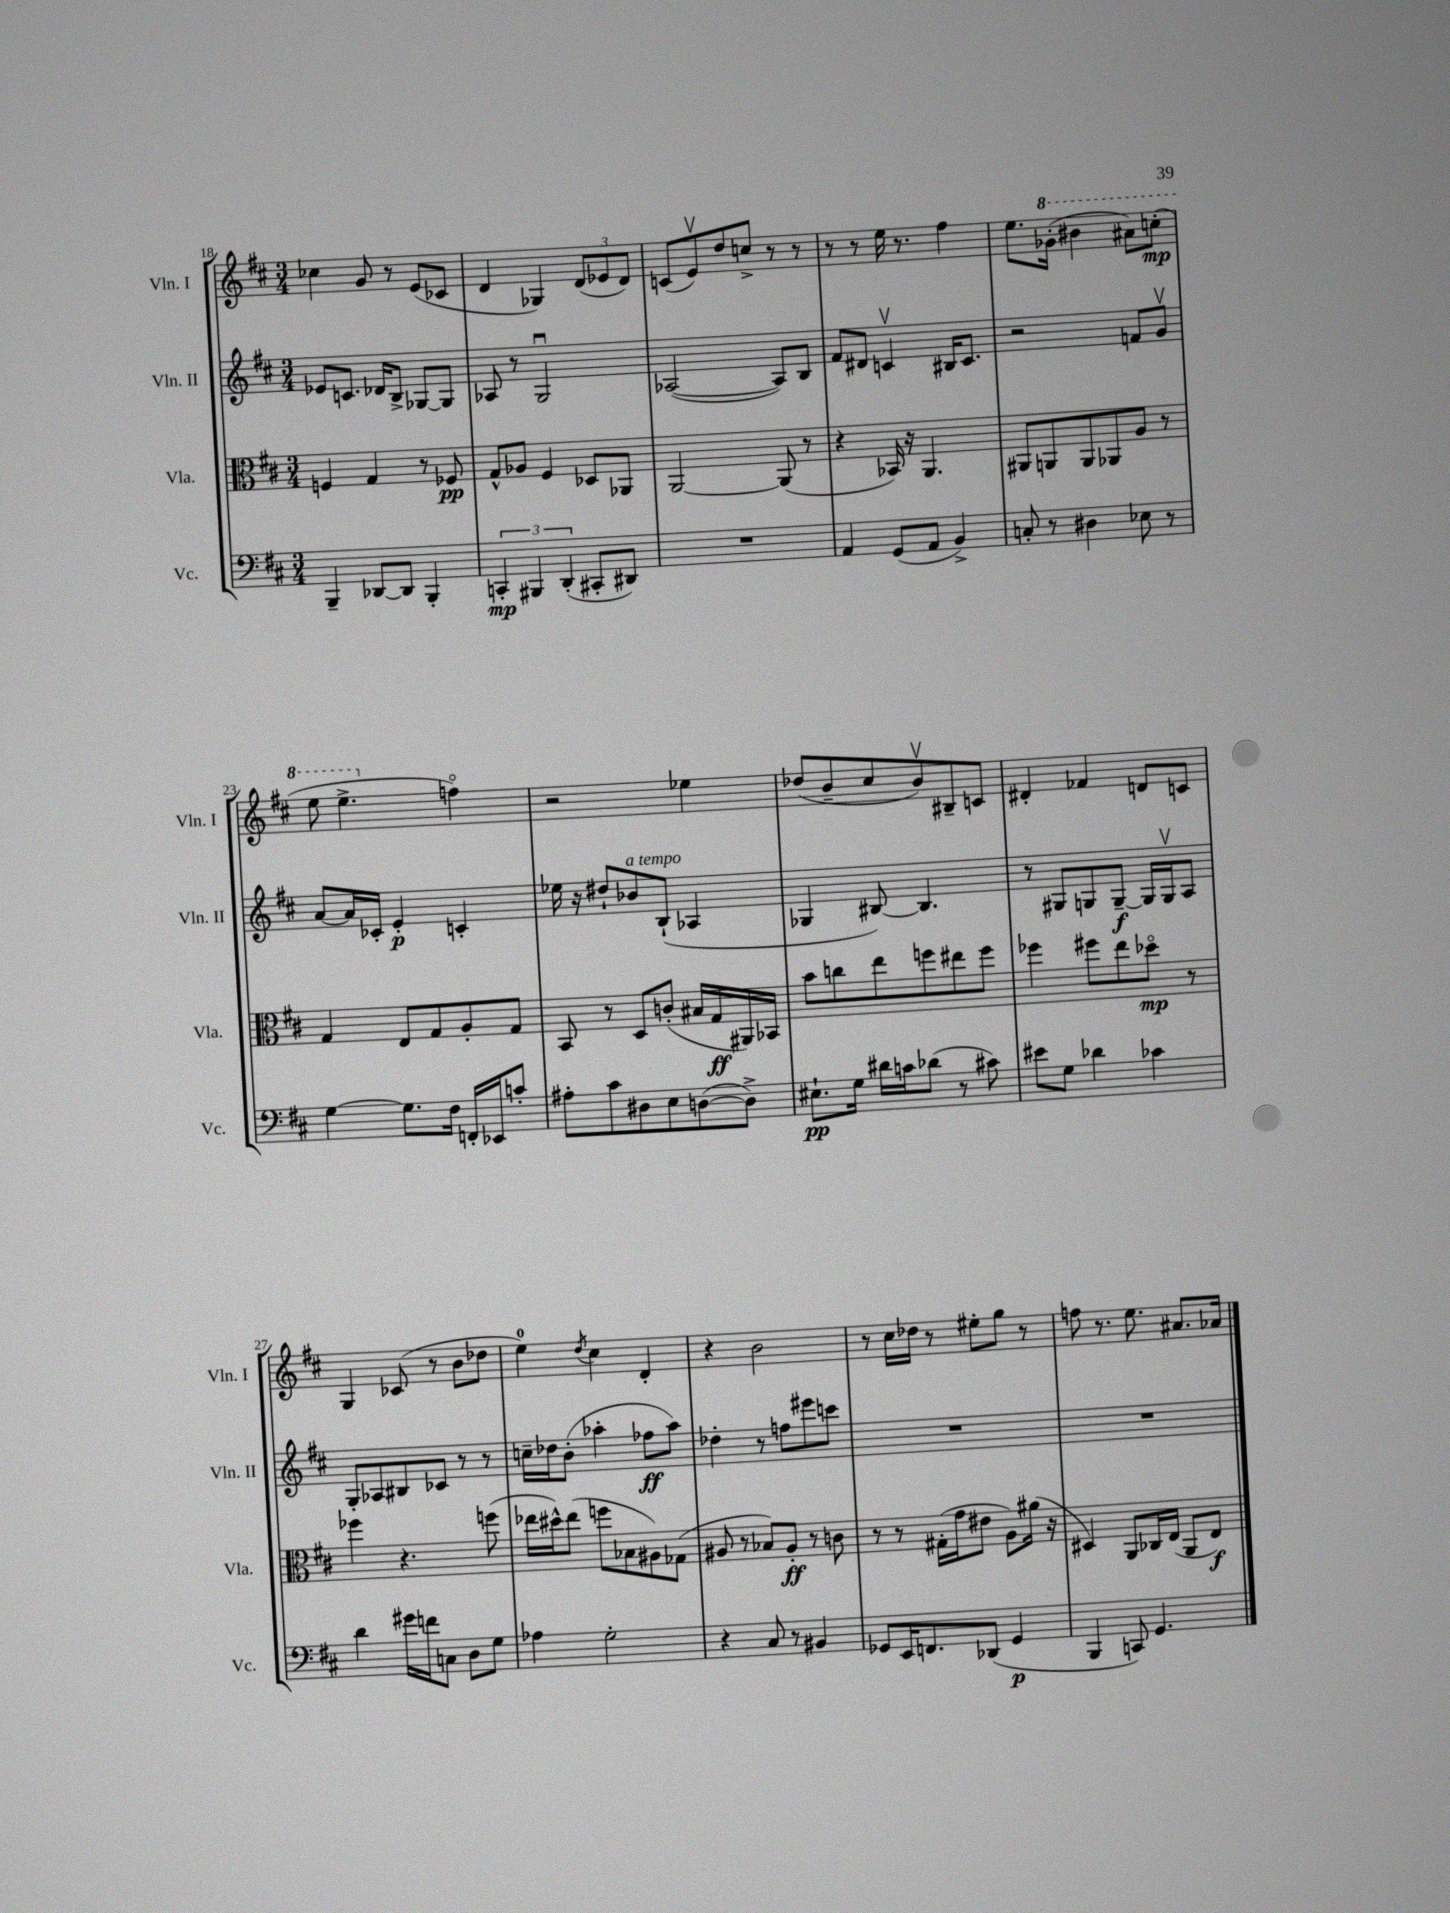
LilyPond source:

<<
\new StaffGroup <<
\new Staff = "s0" \with { instrumentName = "Vln. I" shortInstrumentName = "Vln. I" } {
    \clef treble \key d \major \numericTimeSignature \time 3/4
    ces''4 g'8 r8 e'8( ces'8 |
    d'4 ges4) \tuplet 3/2 { d'8( ees'8 d'8) } |
    c'8( e'8\upbow) d''8 c''8-> r8 r8 |
    r8 r8 e''16 r8. fis''4 |
    e''8. \ottava #1 ges''16-.( bis''4 ais''8) c'''8-.\mp( |
    e'''8 e'''4.-> \ottava #0 f''4\flageolet) |
    r2 ees''4 |
    des''8( b'8-- cis''8 b'8\upbow) bis8-- c'8 |
    dis'4-. fes'4 d'8 c'8 |
    g4 ces'8( r8 b'8 des''8 |
    e''4-0) \acciaccatura { d''8 } cis''4 d'4-. |
    r4 b'2 |
    r8 cis''16 des''16 r8 eis''8-. g''8 r8 |
    f''8 r8. e''8. ais'8. aes'16 \bar "|." |
}
\new Staff = "s1" \with { instrumentName = "Vln. II" shortInstrumentName = "Vln. II" } {
    \clef treble \key d \major \numericTimeSignature \time 3/4
    ees'8 c'8. des'16 b8-> ges8~ ges8 |
    aes8 r8 g2\downbow |
    aes2~( aes8) b8 |
    fis'8 dis'8 c'4\upbow bis16 c'8. |
    r2 f'8 g'8\upbow |
    a'8~ a'16 ces'16-. e'4-.\p c'4-. |
    ees''16 r16 dis''8-! bes'8^\markup { \italic "a tempo" } b8-!( aes4 |
    ges4 bis8~) bis4. |
    r8 gis8 g8 g8~--\f g16 g16\upbow a8 |
    g8-. aes8 bis8 ces'8 r8 r8 |
    c''16-- des''16 b'8-.( aes''4-. fes''8\ff aes''8) |
    des''4-. r8 f''8 eis'''8 c'''8 |
    R2. |
    R2. \bar "|." |
}
\new Staff = "s2" \with { instrumentName = "Vla." shortInstrumentName = "Vla." } {
    \clef alto \key d \major \numericTimeSignature \time 3/4
    f4 g4 r8 fes8\pp |
    g8-^ aes8 fis4 des8 aes,8 |
    a,2~ a,8( r8 |
    r4 bes,16) r16 a,4. |
    ais,8 a,8 a,8 aes,8 a8 r8 |
    g4 e8 g8 a8-. g8 |
    b,8 r8 d8 c'8-.( bis16 g16\ff ais,16) bes,16 |
    b'8 c''8 e''8 f''8 eis''8 f''8 |
    fes''4 fis''8 e''8 des''8\flageolet\mp r8 |
    fes''4 r4. f''8( |
    ees''16 dis''16-^) ees''8( f''8 bes8 ais8) ges8( |
    ais8 r8 bes8) ais8-.\ff r8 c'8 |
    r8 r8 gis16-.( g'16 eis'8 a8) ais'16( r16 |
    dis4) a,8 ces16 e16( a,8 e8\f) \bar "|." |
}
\new Staff = "s3" \with { instrumentName = "Vc." shortInstrumentName = "Vc." } {
    \clef bass \key d \major \numericTimeSignature \time 3/4
    b,,4-- des,8~ des,8 b,,4-. |
    \tuplet 3/2 { c,4-.\mp bis,,4 d,4-.( } cis,8-. dis,8) |
    R2. |
    a,4 g,8( a,8 b,4->) |
    c8-. r8 dis4 ees8 r8 |
    g4~ g8. fis16 f,16-. ees,16 c'8-. |
    ais8-. cis'8 dis8 e8 d8~( d8->) |
    eis8.-!\pp g16 dis'16 c'16 des'8( r8 cis'8) |
    eis'8 g8 des'4 ces'4 |
    d'4 gis'16 f'16 c8 d8 g8 |
    aes4 g2-. |
    r4 cis8 r8 bis,4 |
    ges,8 e,16 f,8. des,8( ges,4\p |
    b,,4 c,8) g,4. \bar "|." |
}
>>
>>
\layout { \context { \Score currentBarNumber = #18 } }
